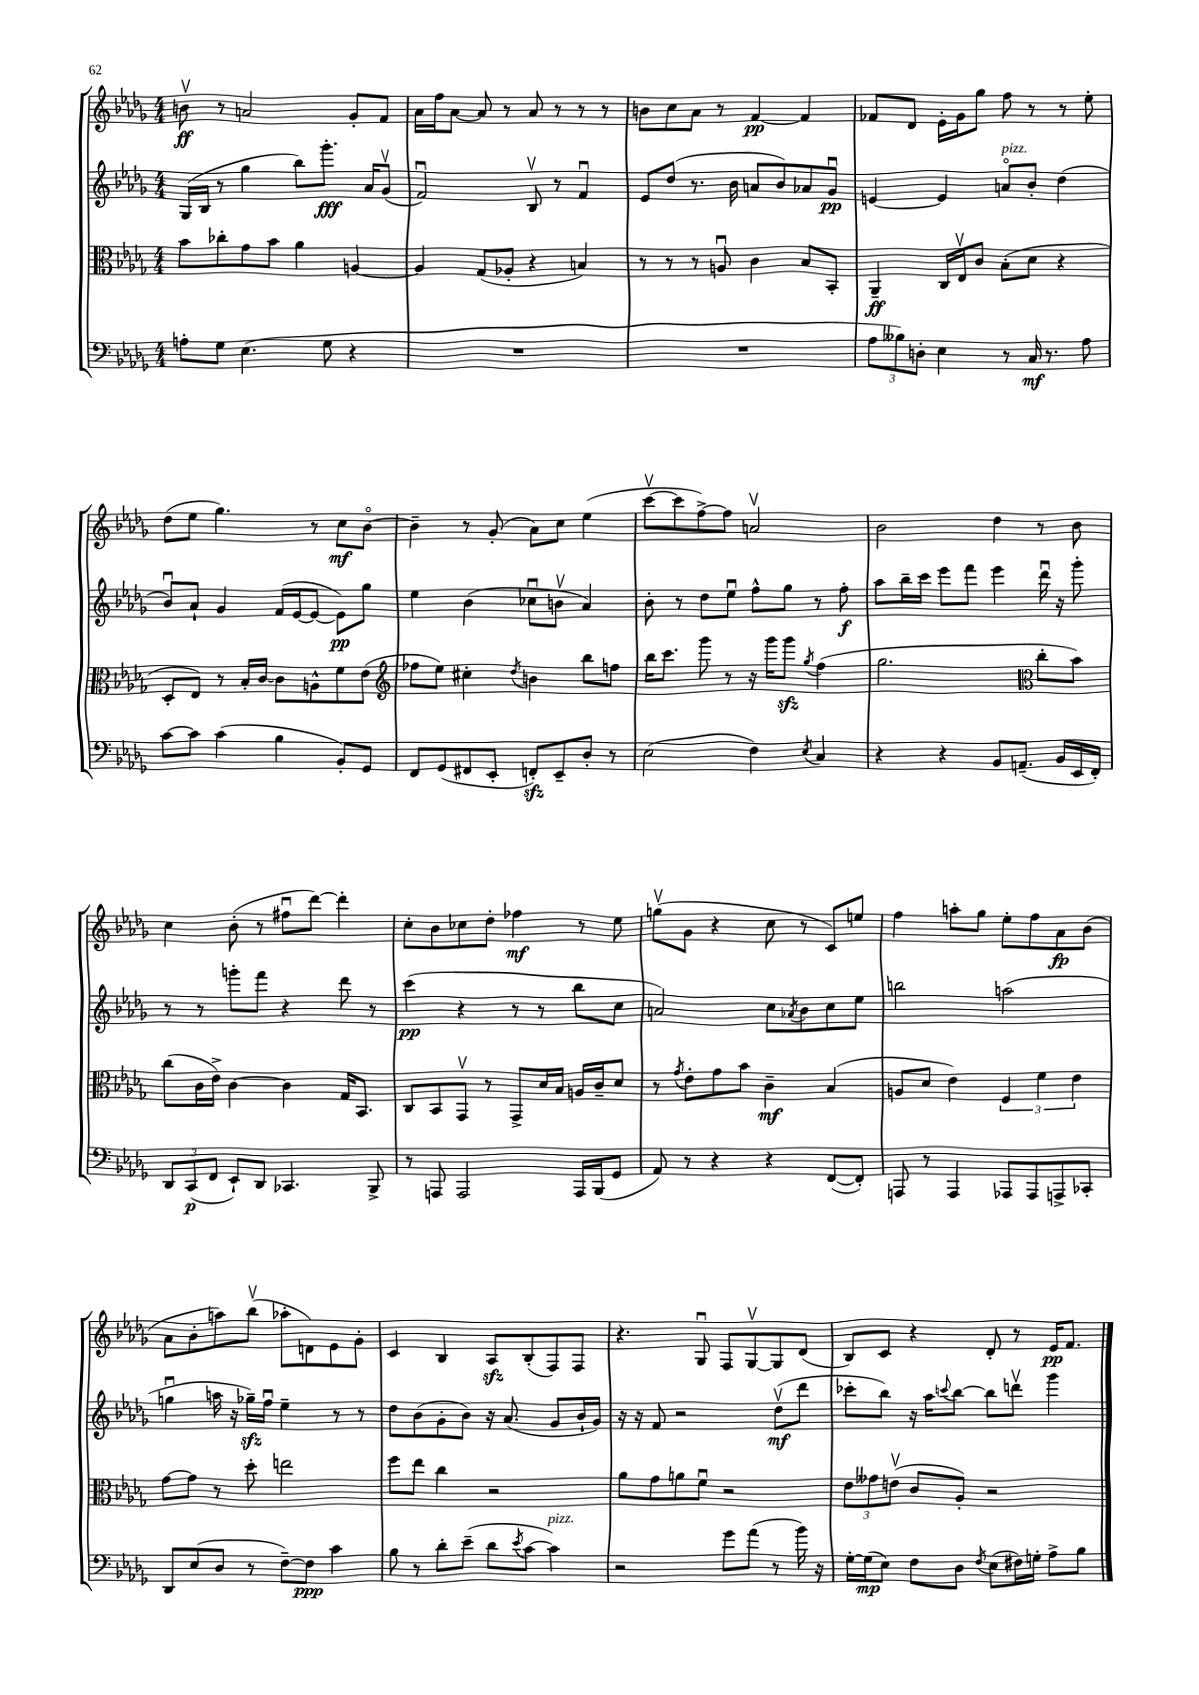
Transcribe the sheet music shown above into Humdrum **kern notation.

**kern	**kern	**kern	**kern
*staff4	*staff3	*staff2	*staff1
*clefF4	*clefC3	*clefG2	*clefG2
*k[b-e-a-d-g-]	*k[b-e-a-d-g-]	*k[b-e-a-d-g-]	*k[b-e-a-d-g-]
*M4/4	*M4/4	*M4/4	*M4/4
8A'	8b-	(16G-	8bv
.	.	16B-	.
8G-	8cc-'	8r	8r
(4.E-	8g-	4gg-	2a
.	8b-	.	.
.	4a-	8bb-)	.
8G-	.	8.ggg-'	.
4r	[4A	.	8g-'
.	.	16a-	.
.	.	(8g-v	8f
=	=	=	=
1r	4A]	2fu)	16a-
.	.	.	16ff
.	.	.	[8a-
.	(8G-	.	8a-]
.	8A-'	.	8r
.	4r	8B-v	8a-
.	.	8r	8r
.	4B)	4fu	8r
.	.	.	8r
=	=	=	=
1r	8r	8e-	8b
.	8r	(8dd-	8cc
.	8r	8.r	8a-
.	8Au	.	8r
.	.	16b-	.
.	4c	8a	[4f
.	.	8b-)	.
.	8B-	8a-	4f]
.	8BB-'	8g-u	.
=	=	=	=
12A-	4AA-~	[4e	8f-
12B--)	.	.	.
.	.	.	8d-
12D'	.	.	.
4E-	16C	4e]	16e-'
.	16E-v	.	16g-
.	8c	.	8gg-
8r	(8B-'	8ao	8ff
16C	8d-	8b-'	8r
8.r	.	.	.
.	4r	(4dd-	8r
8A-	.	.	8ee-'
=	=	=	=
[8c	8D-'	8b-u)	(8dd-
8c]	8E-)	8a-`	8ee-
(4c	8r	4g-	4.gg-)
.	16B-'	.	.
.	[16c	.	.
4B-	8c]	(16f	.
.	.	[16e-	.
.	8A^^	8e-_	8r
8BB-')	8f	8e-])	8cc
8GG-	(8e-	8gg-	[8b-o
=	=	=	=
*	*clefG2	*	*
8FF	8ff-	4ee-	4b-~]
(8GG-	8ee-)	.	.
8FF#	4cc#'	(4b-	8r
8EE-'	.	.	(8g-'
.	8qdd-	.	.
8FF')	4b	8cc-u	8a-)
8EE-~	.	8bv	8cc
8D-'	8bb-	4a-)	(4ee-
8r	8ff	.	.
=	=	=	=
(2E-	16bb-	8b-'	[8cccv
.	8.ccc	.	.
.	.	8r	8ccc]
.	8ggg-	8dd-	[8ff^)
.	8r	8ee-u	8ff]
4F)	16r	8ff^^	2av
.	16ggg-	.	.
.	8ggg-	8gg-	.
8qE-	8qgg-	.	.
4C	(4ff	8r	.
.	.	8ff'	.
=	=	=	=
4r	2.gg-	8aa-	2b-
.	.	16bb-~	.
.	.	16ccc	.
4r	.	8eee-	.
.	.	8fff	.
8BB-	.	4eee-	4dd-
(8.AA~	.	.	.
*	*clefC3	*	*
.	8cc'	16ddd-u	8r
16BB-	.	16r	.
16EE-	8b-)	8ggg-'	8b-
16FF')	.	.	.
=	=	=	=
12DD-	(8cc	8r	4cc
(12CC	.	.	.
.	16c	8r	.
12FF	.	.	.
.	16e-^)	.	.
8EE-`)	[4c	8ggg'	(8b-'
8DD-	.	8fff	8r
4.CC-	4c]	4r	8ff#u
.	.	.	[8ddd-)
.	16G-	8ddd-	4ddd-']
.	8.BB-	.	.
8BBB-^	.	8r	.
=	=	=	=
8r	8C	(4ccc	8cc'
8AAA	8BB-	.	8b-
2AAA	8GG-v	4r	8cc-
.	8r	.	8dd-'
.	8GG-^	8r	4ff-
.	16d-	8r	.
.	16B-	.	.
16AAA	16A	8bb-	8r
(16BBB-	16c~	.	.
8GG-	8d-	8cc	8ee-
=	=	=	=
8AA-)	8r	2a)	(8ggv
.	8qg-	.	.
8r	8e-'	.	8g-
4r	8g-	.	4r
.	8b-	.	.
4r	4c~	8cc	8cc
.	.	8qa-	.
.	.	8b-	8r
([8FF	(4B-	8cc	8c)
8FF'])	.	8ee-	8ee
=	=	=	=
8AAA	8A	2bb	4ff
8r	8d-	.	.
4AAA	4e-)	.	8aa'
.	.	.	8gg-
8AAA-	6F	(2aa	8ee-'
8AAA-	.	.	8ff
.	6f	.	.
8AAA^	.	.	8a-
.	6e-	.	.
8CC-'	.	.	(8b-
=	=	=	=
8DD-	[8g-	4ggu	8a-
(8E-	8g-]	.	8b-'
8D-	8r	16aa	8aa)
.	.	16r	.
8r	8dd-'	16gg-~)	(8bb-v
.	.	16ffu	.
[8F~)	2ee	4ee-~	8aa-'
8F]	.	.	8d)
4c	.	8r	8e-
.	.	8r	8g-'
=	=	=	=
8B-	8ff	8dd-	4c
8r	8ee-	(8b-	.
8d-'	4cc	8g-'	4B-
(8e-~	.	8b-)	.
8d-	2r	16r	8A-
.	.	(8.a-	.
8qe-	.	.	.
[8c	.	.	(8B-'
4c])	.	8g-	8F)
.	.	16b-`	8F
.	.	16g-)	.
=	=	=	=
2r	8a-	16r	4.r
.	.	16r	.
.	8g-	8f	.
.	8a	2r	.
.	8fu	.	8G-u
8g-	2r	.	8F
(8a-	.	.	[8G-v
8r	.	(8dd-v	8G-]
16b-)	.	8ddd-	(8d-
16r	.	.	.
=	=	=	=
[16G-'	12e-	8ccc-'	8B-)
(16G-]	.	.	.
.	12g--	.	.
8E-)	.	8bb-)	8c
.	(12ev	.	.
8F	8c	16r	4r
.	.	16aa-	.
.	.	8qqccc	.
8D-	8A-')	[8bb-	.
8qF	.	.	.
(8E-	2r	8bb-]	8d-'
16F#)	.	8dddv	8r
16G'	.	.	.
8A-^	.	4ggg-	16e-
.	.	.	8.f
8B-	.	.	.
==	==	==	==
*-	*-	*-	*-
